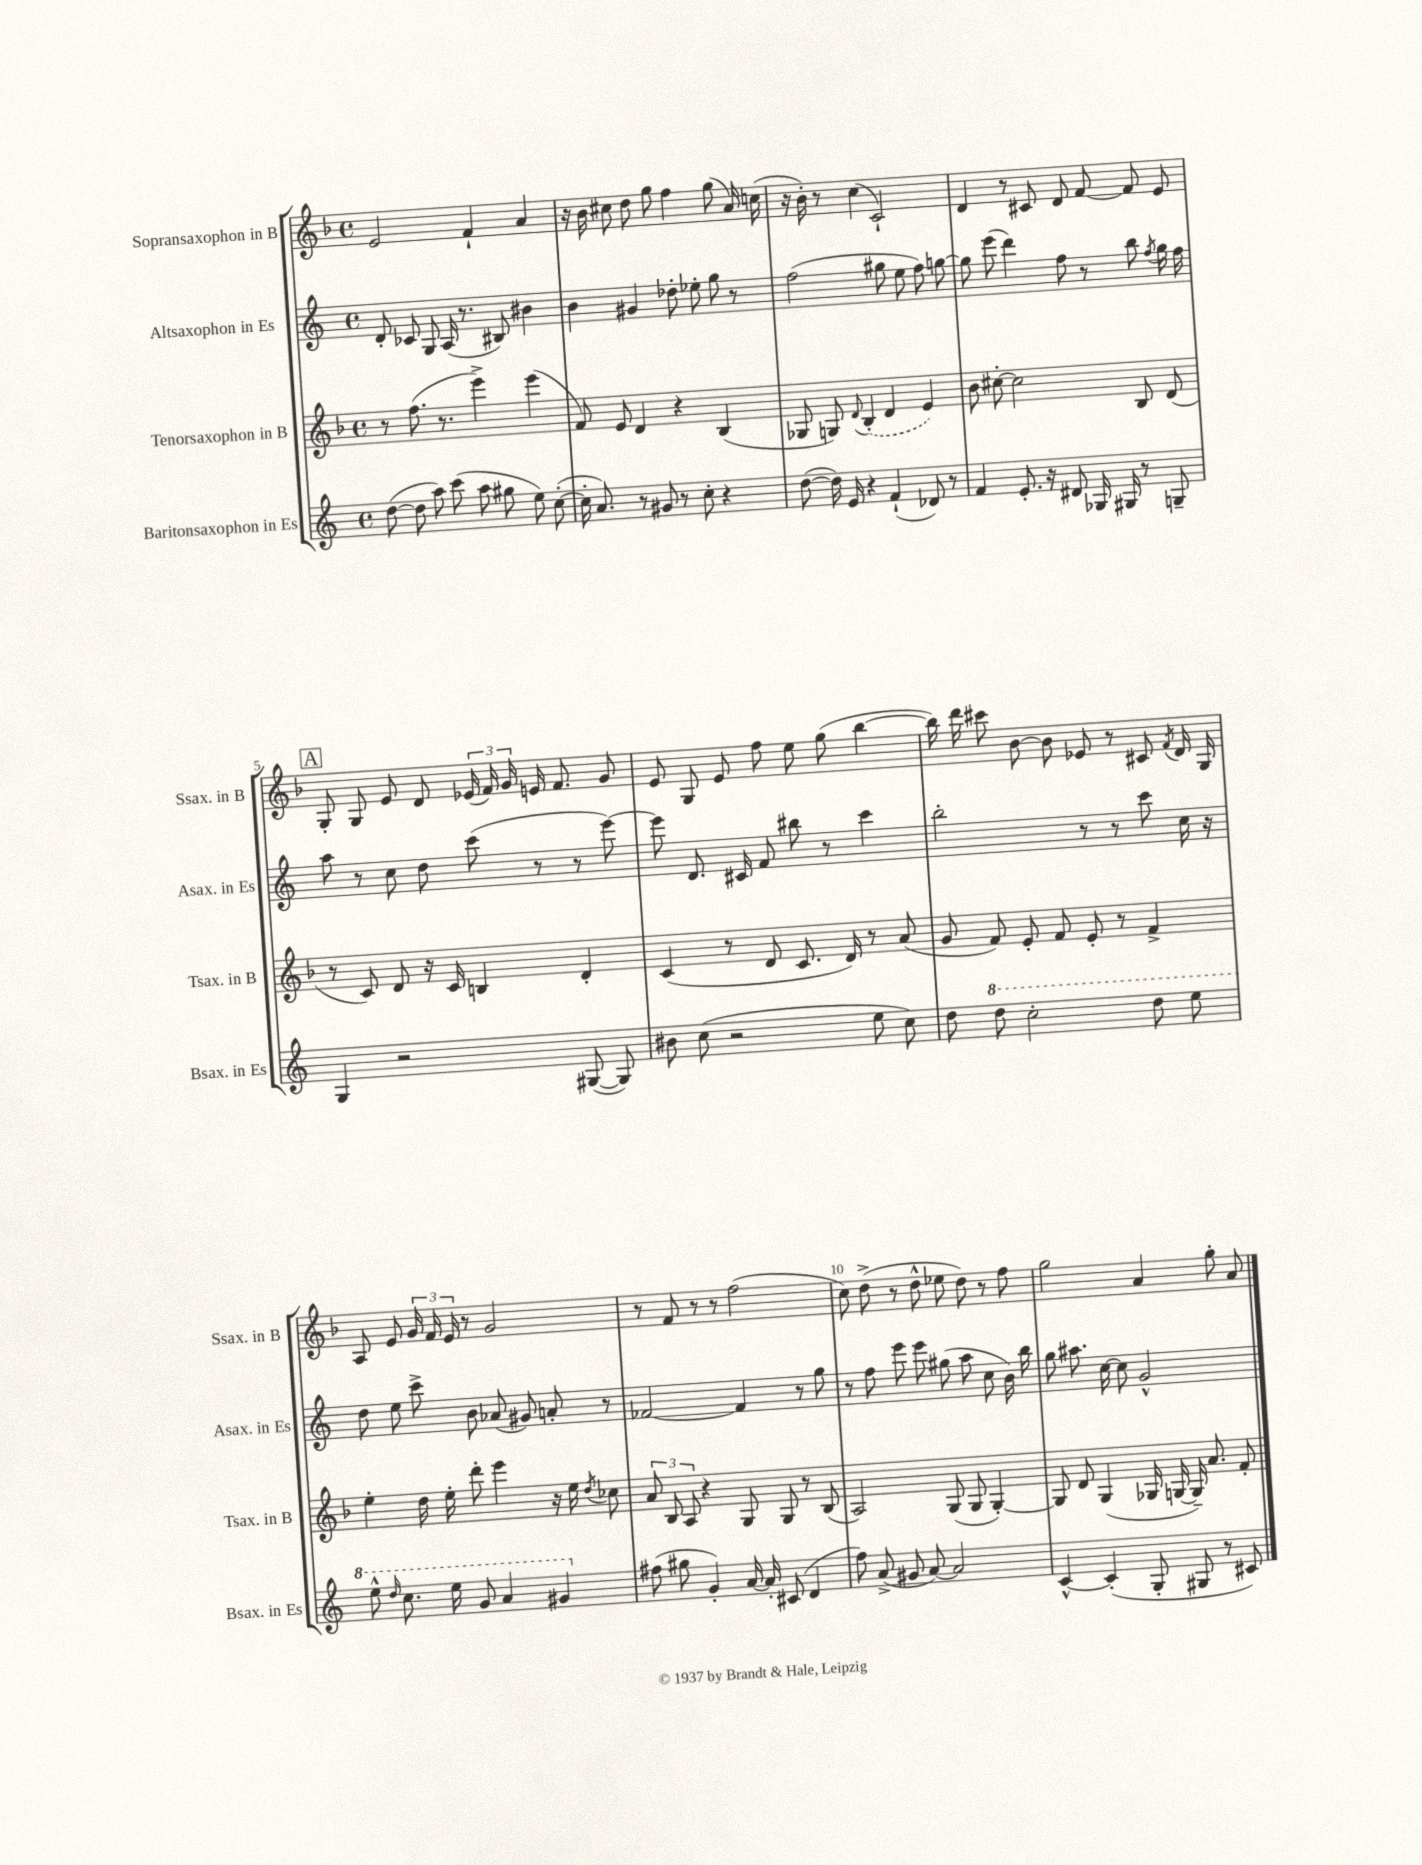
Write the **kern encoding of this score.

**kern	**kern	**kern	**kern
*staff4	*staff3	*staff2	*staff1
*clefG2	*clefG2	*clefG2	*clefG2
*k[]	*k[b-]	*k[]	*k[b-]
*M4/4	*M4/4	*M4/4	*M4/4
*met(c)	*met(c)	*met(c)	*met(c)
([8dd	8r	8d'	2e
8dd]	(8.ff	8c-	.
8aa)	.	8G	.
.	8.r	.	.
(8ccc	.	(16A	.
.	.	8.r	.
8aa	4eee^)	.	4f`
8gg#	.	8B#)	.
8ee)	(4eee	4b#	4a
([8cc'	.	.	.
=	=	=	=
16cc']	8f)	4b	16r
8.a)	.	.	16b-
.	8e	.	8cc#
8r	4d	4g#	8dd
8g#	.	.	8gg
8r	4r	8dd-'	4ff
8cc'	.	8ee-'	.
4r	(4B-	8gg	(8gg
.	.	8r	16a)
.	.	.	(16cc
=	=	=	=
([8dd	8G-	(2ff	16r
.	.	.	16b-')
16dd])	8G)	.	8r
16e	.	.	.
.	8qqd	.	.
4r	(4B-'	.	(4cc
(4f`	4d	8gg#	2c`)
.	.	8ee	.
8d-)	4e)	8ff)	.
8r	.	[8gg	.
=	=	=	=
4f	8b-	8gg]	4d
.	[8cc#'	(8eee	.
8.e'	2cc#]	4ddd)	8r
.	.	.	8c#
16r	.	.	.
8d#	.	8ff	8d
16G-	.	8r	[8f
16G#	.	.	.
8r	8B-	8bb	8f]
.	.	8qff	.
8G~	(8d	16gg	8e
.	.	16ff	.
=	=	=	=
4G	8r	8aa	8G'
.	8c)	8r	8G
2r	8d	8cc	8e
.	16r	8dd	8d
.	16c	.	.
.	4B	(8ccc	(24e-
.	.	.	24f)
.	.	.	24g
.	.	8r	16e
.	.	.	8.f
([8G#	4d'	8r	.
8G#])	.	[8eee)	8g
=	=	=	=
8b#	(4c	8eee]	8e
(8cc	.	8.d	8G
2r	8r	.	8e
.	.	16c#	.
.	8d	8f	8ff
.	8.c	8bb#	8ee
.	.	8r	(8gg
.	16d)	.	.
8ee	8r	4ccc	[4bb-
8cc)	(8a	.	.
=	=	=	=
8dd	8g	2bb'	16bb-])
.	.	.	16ddd
8ddd	8f)	.	8ccc#
2ccc'	8e'	.	[8b-
.	8f	.	8b-]
.	8e'	8r	8e-
.	8r	8r	8r
8ddd	4f^	8ccc	8c#
.	.	.	8qf
8eee	.	16cc	16d
.	.	16r	16G
=	=	=	=
8eee^^	4ee'	8dd	8A
16qqddd	.	.	.
8.ccc	.	8ee	8e
.	16dd	8ccc^	24g
.	.	.	24f
16eee	16ee'	.	.
.	.	.	24e
8gg	8ddd'	8b	8r
4aa	4eee	(8a-	2g
.	.	8g#)	.
4gg#	16r	8a'	.
.	16ee	.	.
.	8qdd	.	.
.	8cc-	8r	.
=	=	=	=
(8ff#	12a	[2f-	8r
.	12B-	.	.
8gg#	.	.	8f
.	12A	.	.
4g')	4r	.	8r
.	.	.	8r
[16a	8G	4f-]	(2ff
16a']	.	.	.
(8c#	8G	.	.
4d	8r	8r	.
.	(8B-	8gg	.
=	=	=	=
8ff)	2A)	8r	8cc)
(8a^	.	8ff	(8dd^
8g#	.	8eee	8r
[8a)	.	8eee	8dd^^
2a]	(8G	(8gg#	8ee-
.	8G	8aa	8dd)
.	[4G')	8cc	8r
.	.	16b)	8ff
.	.	16bb	.
=	=	=	=
[4c^^	8G]	8gg	2gg
.	8d	8.aa#	.
(4c']	(4G	.	.
.	.	[16cc	.
.	.	8cc]	.
8G'	16G-	2g^^	4a
.	[16G	.	.
8G#	16G~])	.	.
.	8.a	.	.
8r	.	.	8gg'
8c#)	8f'	.	8a
==	==	==	==
*-	*-	*-	*-
